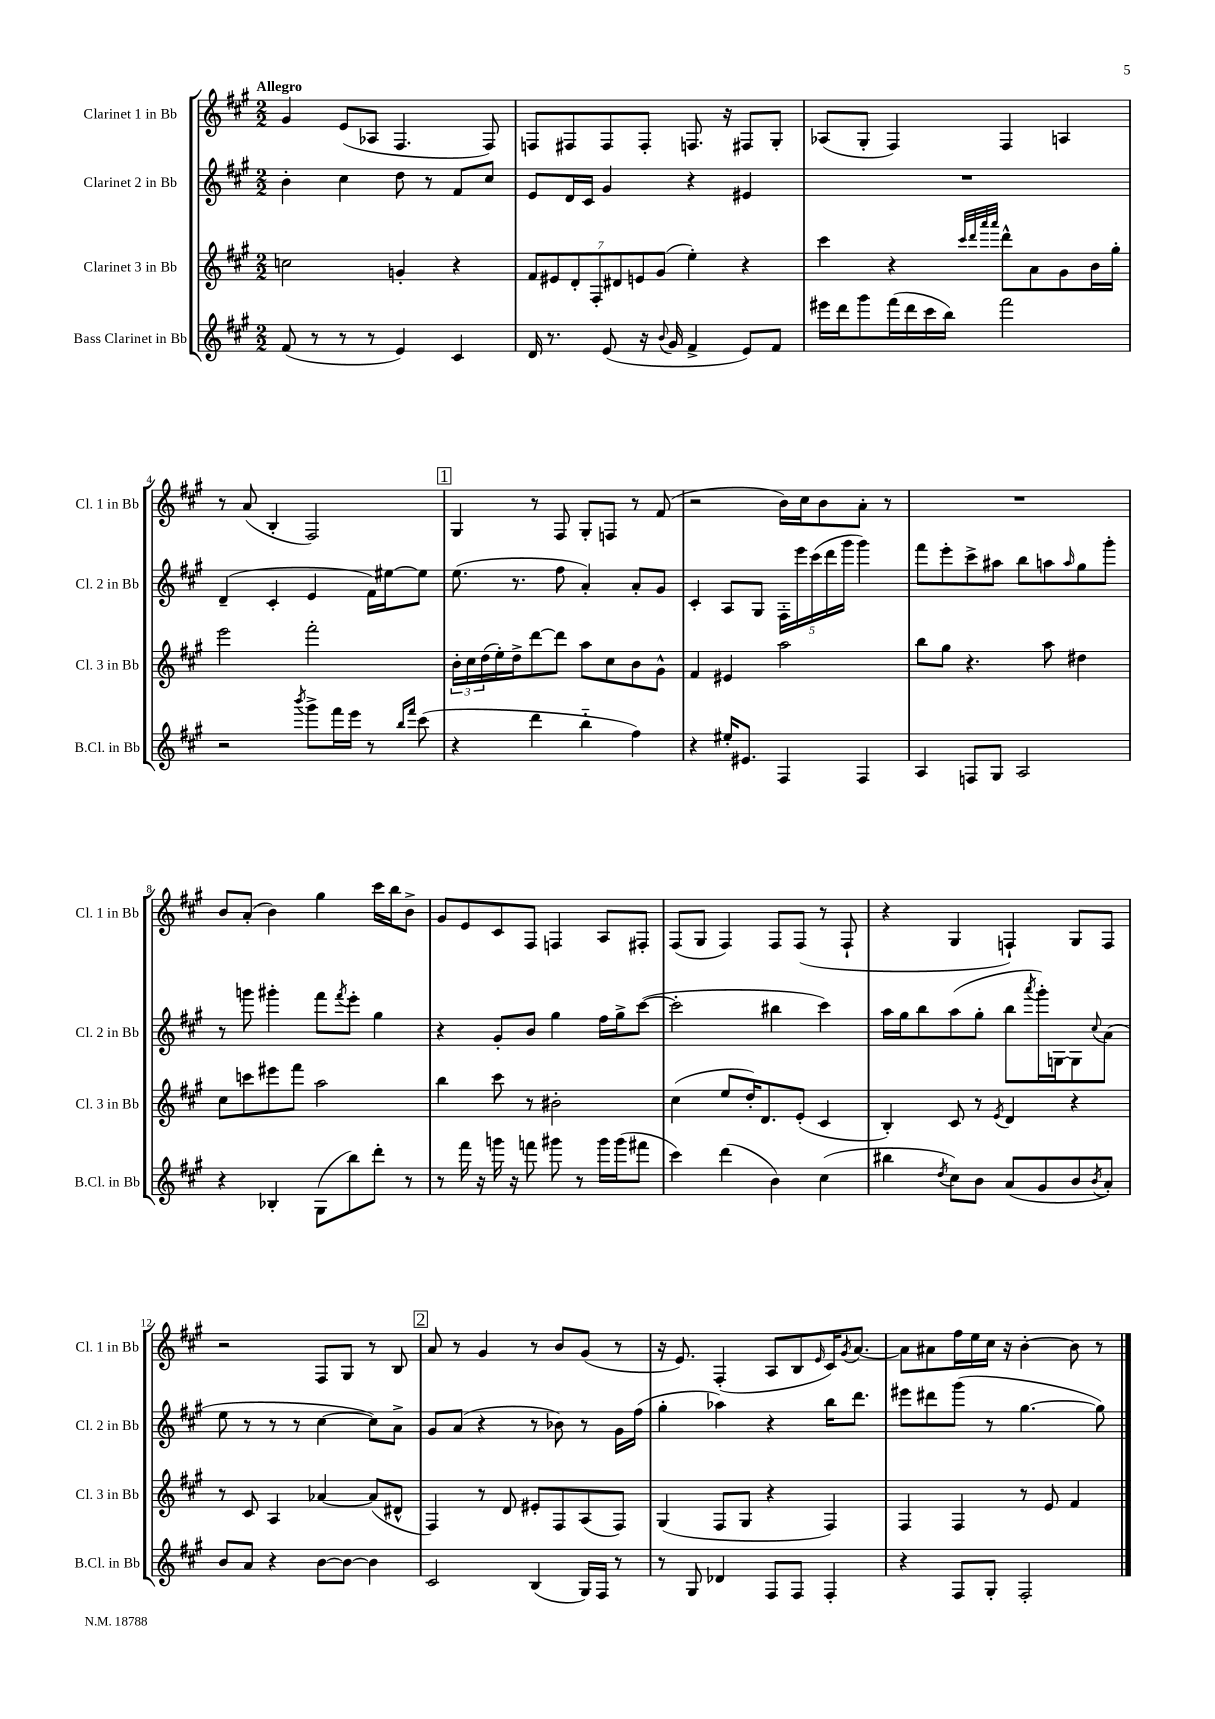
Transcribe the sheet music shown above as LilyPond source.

<<
\new StaffGroup <<
\new Staff = "s0" \with { instrumentName = "Clarinet 1 in Bb" shortInstrumentName = "Cl. 1 in Bb" } {
    \clef treble \key a \major \numericTimeSignature \time 2/2 \tempo "Allegro"
    gis'4 e'8( aes8 fis4. fis8) |
    f8 fis8 fis8 fis8-. f8. r16 fis8 gis8-. |
    aes8( gis8-. fis4) fis4 a4 |
    r8 a'8( b4-. fis2) |
    \mark \markup { \box "1" } gis4 r8 fis8 gis8-. f8 r8 fis'8( |
    r2 b'16) cis''16 b'8 a'8-. r8 |
    R1 |
    b'8 a'8-.( b'4) gis''4 cis'''16 b''16 b'8-> |
    gis'8 e'8 cis'8 fis8 f4 a8 fis8-. |
    fis8( gis8 fis4) fis8 fis8( r8 fis8-! |
    r4 gis4 f4-!) gis8 f8 |
    r2 fis8 gis8 r8 b8 |
    \mark \markup { \box "2" } a'8 r8 gis'4 r8 b'8 gis'8( r8 |
    r16 e'8.) fis4-.( a8 b8 \grace { e'16 } cis'16) \acciaccatura { gis'8 } a'8.~ |
    a'8 ais'8 fis''16 e''16 cis''16 r16 b'4~-. b'8 r8 \bar "|." |
}
\new Staff = "s1" \with { instrumentName = "Clarinet 2 in Bb" shortInstrumentName = "Cl. 2 in Bb" } {
    \clef treble \key a \major \numericTimeSignature \time 2/2
    b'4-. cis''4 d''8 r8 fis'8 cis''8 |
    e'8 d'16 cis'16 gis'4 r4 eis'4 |
    R1 |
    d'4--( cis'4-. e'4 fis'16) eis''16~ eis''8 |
    \mark \markup { \box "1" } e''8.( r8. fis''8 a'4-.) a'8-. gis'8 |
    cis'4-. a8 gis8 \tuplet 5/4 { fis16-. e'''16 cis'''16( d'''16 gis'''16 } gis'''4) |
    fis'''8 e'''8-. cis'''8-> ais''8 b''8 a''8 \grace { a''16 } gis''8 gis'''8-. |
    r8 g'''8 gis'''4-. fis'''8 \acciaccatura { fis'''8 } e'''8-. gis''4 |
    r4 gis'8-. b'8 gis''4 fis''16 gis''16-> cis'''8~( |
    cis'''2-. bis''4 cis'''4) |
    a''16 gis''16 b''8 a''8( gis''8-. b''8 \acciaccatura { a'''8 } gis'''16-.) g16~ g8 \appoggiatura { cis''8 } a'8( |
    e''8 r8 r8 r8 cis''4~ cis''8) a'8-> |
    \mark \markup { \box "2" } gis'8 a'8( r4 r8 bes'8) r8 gis'16 fis''16( |
    gis''4-. aes''4) r4 b''16 d'''8. |
    eis'''8 dis'''8 gis'''8( r8 gis''4.~ gis''8) \bar "|." |
}
\new Staff = "s2" \with { instrumentName = "Clarinet 3 in Bb" shortInstrumentName = "Cl. 3 in Bb" } {
    \clef treble \key a \major \numericTimeSignature \time 2/2
    c''2 g'4-. r4 |
    \tuplet 7/4 { fis'8 eis'8 d'8-. fis8-. dis'8 e'8 gis'8( } e''4-.) r4 |
    cis'''4 r4 \grace { cis'''32 d'''32 a'''32 a'''32 } d'''8-^ a'8 gis'8 b'16 gis''16-. |
    e'''2 fis'''2-. |
    \mark \markup { \box "1" } \tuplet 3/2 { b'16-. cis''16 d''16( } e''16-.) d''16-> d'''8~ d'''8 a''8 cis''8 b'8 gis'8-^ |
    fis'4 eis'4 a''2 |
    b''8 gis''8 r4. a''8 dis''4 |
    cis''8 c'''8 eis'''8 fis'''8 a''2 |
    b''4 cis'''8 r8 bis'2-. |
    cis''4( e''8 d''16-.) d'8. e'8-.( cis'4 |
    b4-.) cis'8 r8 \acciaccatura { e'8 } d'4 r4 |
    r8 cis'8 a4 aes'4~ aes'8( dis'8-^ |
    \mark \markup { \box "2" } fis4) r8 d'8 eis'8-. fis8 a8( fis8) |
    gis4( fis8 gis8 r4 fis4) |
    fis4 fis4 r8 e'8 fis'4 \bar "|." |
}
\new Staff = "s3" \with { instrumentName = "Bass Clarinet in Bb" shortInstrumentName = "B.Cl. in Bb" } {
    \clef treble \key a \major \numericTimeSignature \time 2/2
    fis'8( r8 r8 r8 e'4) cis'4 |
    d'16 r8. e'8( r16 \appoggiatura { b'8 } gis'16 fis'4-> e'8) fis'8 |
    eis'''16 d'''16 gis'''8 fis'''16( d'''16 cis'''16 b''16) fis'''2 |
    r2 \acciaccatura { b'''8 } gis'''8-> fis'''16 e'''16 r8 \grace { b''16 fis'''16 } cis'''8( |
    \mark \markup { \box "1" } r4 d'''4 b''4-_ fis''4) |
    r4 eis''16-. eis'8. fis4 fis4 |
    a4 f8 gis8 a2 |
    r4 bes4-. gis8( b''8) d'''8-. r8 |
    r8 fis'''16 r16 g'''16 r16 f'''8 gis'''8 r8 gis'''16 gis'''16( fis'''8 |
    cis'''4) d'''4( b'4) cis''4( |
    bis''4 \acciaccatura { d''8 } cis''8) b'8 a'8( gis'8 b'8 \acciaccatura { b'8 } a'8-.) |
    b'8 a'8 r4 b'8~ b'8~ b'4 |
    \mark \markup { \box "2" } cis'2 b4( gis16) fis16 r8 |
    r8 gis8 des'4 fis8 fis8 fis4-. |
    r4 fis8 gis8-. fis2-. \bar "|." |
}
>>
>>
